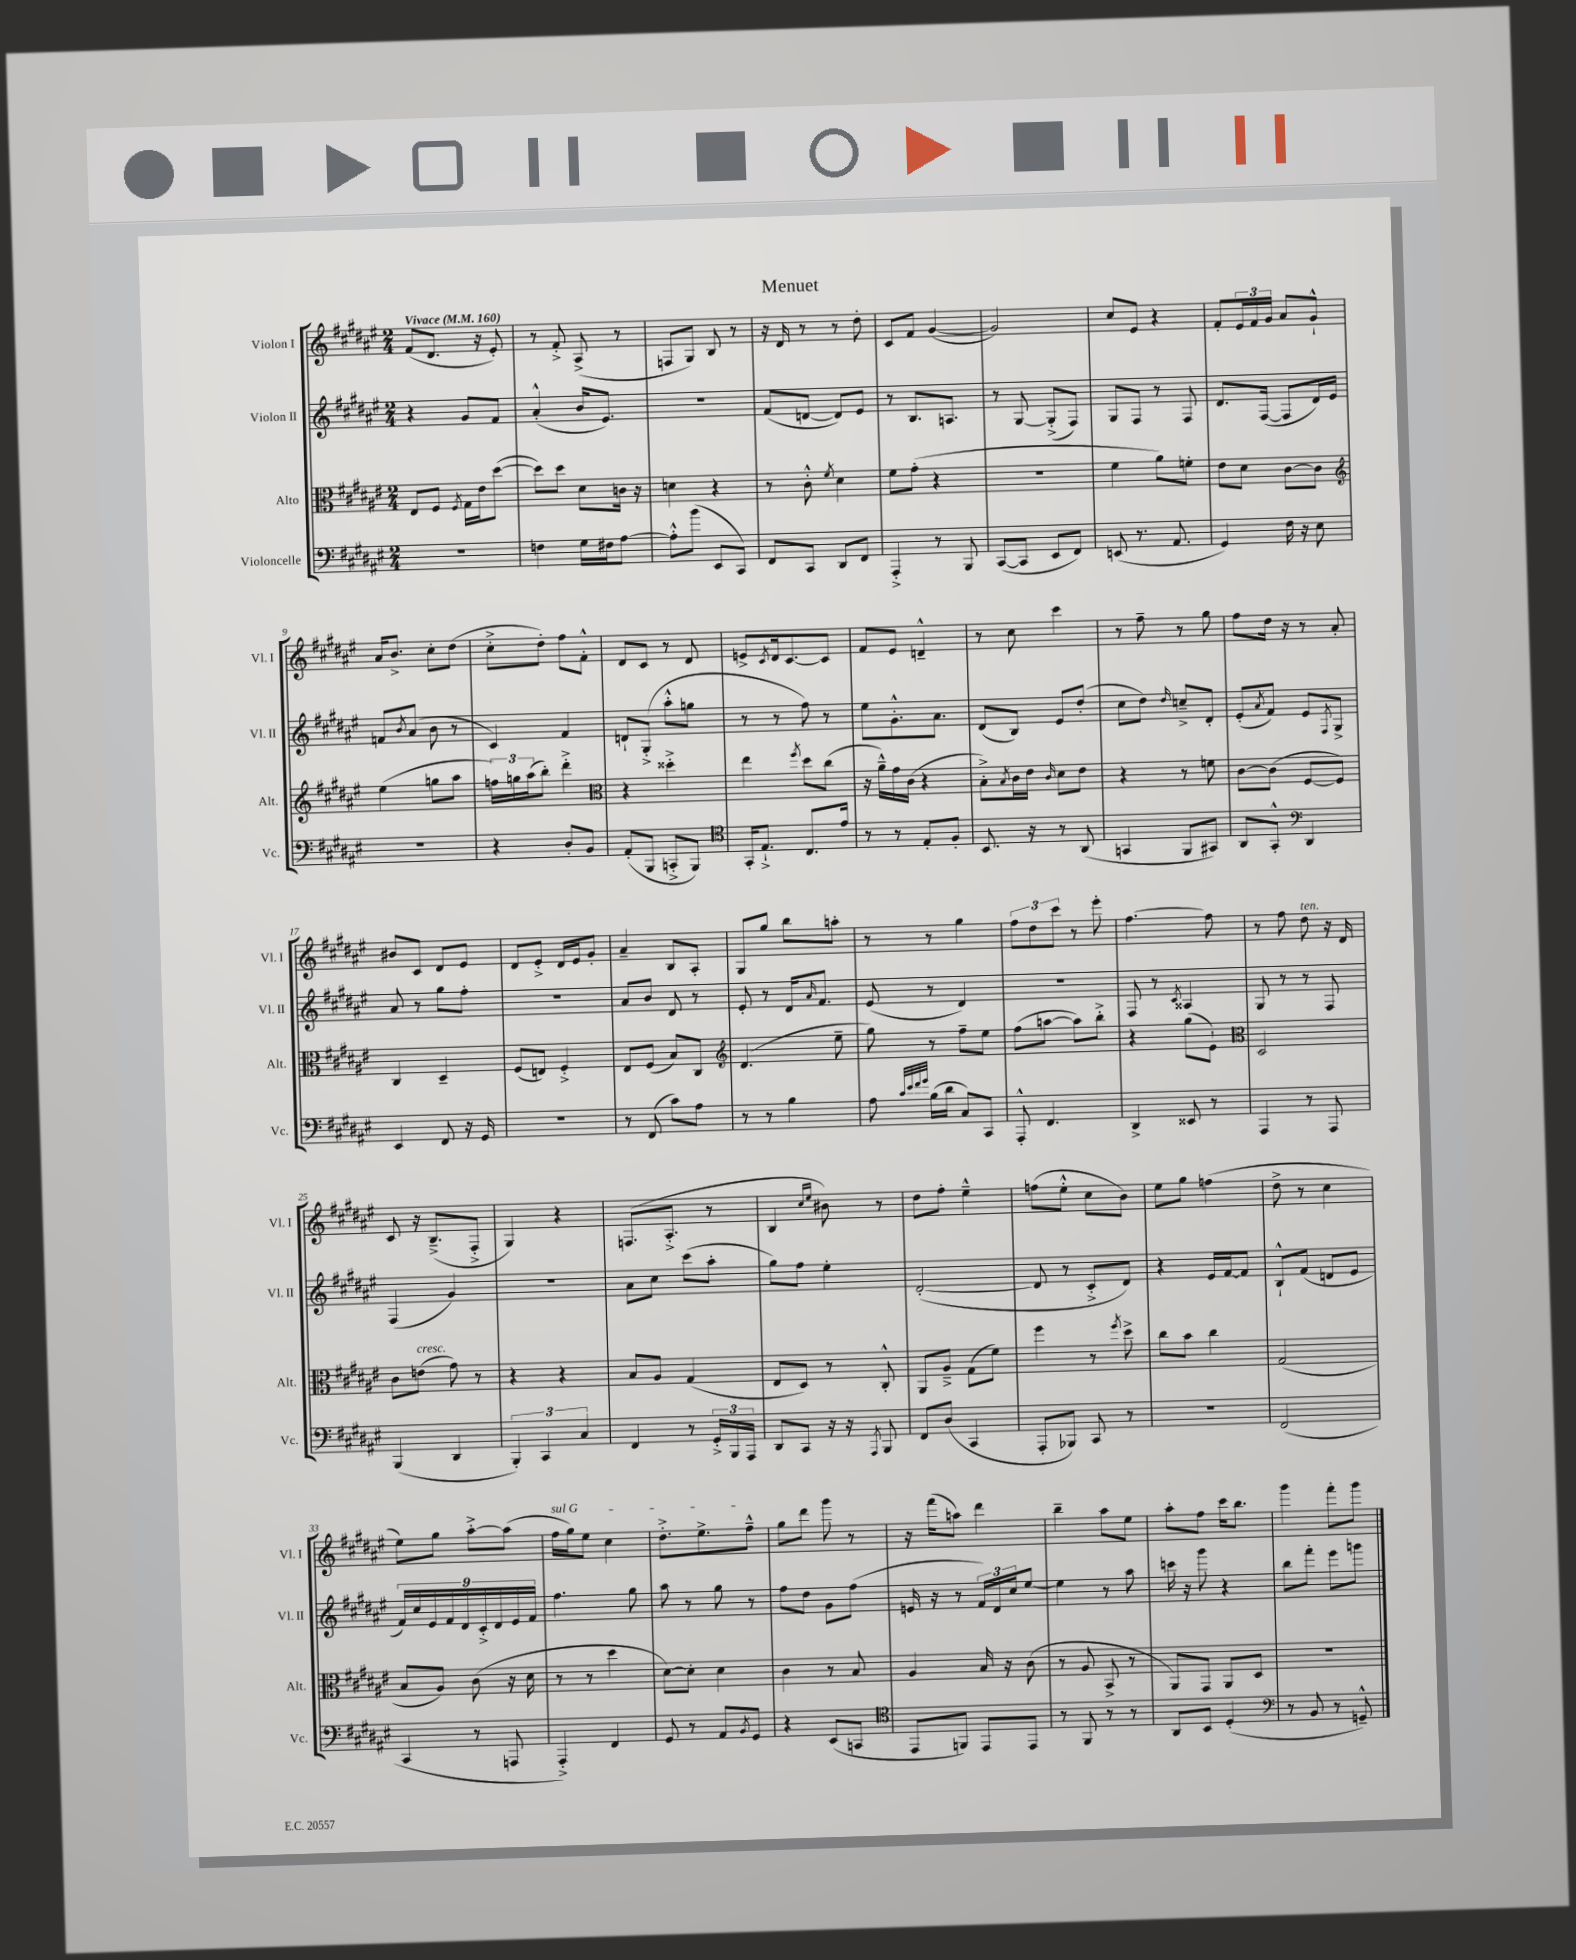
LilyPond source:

\header { title = "Menuet" }
<<
\new StaffGroup <<
\new Staff = "s0" \with { instrumentName = "Violon I" shortInstrumentName = "Vl. I" } {
    \clef treble \key fis \major \numericTimeSignature \time 2/4 \tempo "Vivace" 4 = 160
    fis'8( dis'8. r16 eis'8-.) |
    r8 fis'8-.-> ais8->( r8 |
    f8 gis8) b8 r8 |
    r16 dis'16 r8 r8 dis''8-. |
    cis'8 fis'8 gis'4~( |
    gis'2) |
    cis''8 eis'8 r4 |
    fis'8-. \tuplet 3/2 { eis'16 fis'16 gis'16 } ais'8 gis'8-!-^ |
    ais'16 b'8.-> cis''8-. dis''8( |
    cis''8-.-> dis''8-.) fis''8 fis'8-.-^ |
    dis'8 cis'8 r8 dis'8 |
    e'8-> \acciaccatura { cis'8 } dis'16 cis'8.~ cis'8 |
    fis'8 eis'8 d'4---^ |
    r8 cis''8 cis'''4 |
    r8 fis''8-- r8 gis''8 |
    fis''8 dis''16 r16 r8 ais'8-. |
    bis'8 cis'8 dis'8 eis'8 |
    dis'8 eis'8-.-> dis'16 eis'16 gis'8-. |
    ais'4-- b8 ais8-. |
    gis8 gis''8 b''8 a''8-. |
    r8 r8 gis''4 |
    \tuplet 3/2 { fis''8 dis''8 cis'''8 } r8 eis'''8-. |
    fis''4.~ fis''8 |
    r8 fis''8 dis''8^\markup { \italic "ten." } r16 dis'16 |
    cis'8 r16 b8.--->( fis8-.-> |
    gis4) r4 |
    f8.( ais8.-.-> r8 |
    b4 \grace { cis''16 eis''16 } bis'8) r8 |
    dis''8 fis''8-. eis''4---^ |
    f''8( eis''8-.-^ cis''8 b'8) |
    eis''8 gis''8 f''4( |
    dis''8-> r8 cis''4 |
    eis''8) gis''8 ais''8~-.-> ais''8( |
    \once \override TextSpanner.bound-details.left.text = \markup { \italic "sul G" } fis''16\startTextSpan gis''16) eis''8 cis''4 |
    dis''8.-.-> eis''8.-> fis''8---^\stopTextSpan |
    gis''8 dis'''8 gis'''8 r8 |
    r16 fis'''16( a''8) dis'''4 |
    b''4-- ais''8 eis''8 |
    ais''8-. fis''8 cis'''16 b''8. |
    gis'''4 fis'''8-. gis'''8 \bar "|." |
}
\new Staff = "s1" \with { instrumentName = "Violon II" shortInstrumentName = "Vl. II" } {
    \clef treble \key fis \major \numericTimeSignature \time 2/4
    r4 gis'8 fis'8 |
    ais'4-.-^( b'16 eis'8.) |
    R2 |
    fis'8( d'8~ d'8) eis'8 |
    r8 b8. a8. |
    r8 gis8~ gis8-.->( fis8) |
    gis8 fis8 r8 fis8 |
    dis'8. fis16~( fis8 dis'16) eis'16 |
    f'8 \acciaccatura { b'8 } ais'8( b'8 r8 |
    cis'4) fis'4 |
    d'8-! gis8-.->( ais''8-.-^ g''8 |
    r8 r8 fis''8) r8 |
    eis''8 gis'8.-.-^ ais'8. |
    dis'8( b8) eis'8 dis''8-.( |
    cis''8 dis''8) \grace { dis''16 } c''8---> dis'8-. |
    eis'8-.( \acciaccatura { ais'8 } fis'8) eis'8 \acciaccatura { fis8 } gis8-> |
    ais'8 r8 gis''8 fis''8-. |
    R2 |
    ais'8 b'8 dis'8 r8 |
    eis'8-. r8 dis'16 \grace { ais'16 } fis'8. |
    eis'8( r8 dis'4) |
    r2 |
    fis8 r8 \acciaccatura { cis'8 } aisis4 |
    gis8 r8 r8 fis8 |
    fis4( gis'4) |
    R2 |
    ais'8 cis''8 cis'''8( ais''8-. |
    gis''8) fis''8 eis''4-. |
    dis'2~-.( |
    dis'8 r8 cis'8-.-> dis'8) |
    r4 eis'16 fis'16~ fis'8 |
    b8-!-^ fis'8( d'8 eis'8 |
    \tuplet 9/8 { fis'16) cis''16 eis'16 fis'16 dis'16 cis'16-.-> dis'16 eis'16 fis'16 } |
    fis''4. gis''8 |
    ais''8 r8 gis''8 r8 |
    fis''8 dis''8 gis'8 fis''8( |
    e'16 r16 r8 \tuplet 3/2 { fis'16) dis'16 cis''16 } eis''8~ |
    eis''4 r8 ais''8 |
    c'''16 r16 gis'''8 r4 |
    b''8 fis'''8-. eis'''8 g'''8 \bar "|." |
}
\new Staff = "s2" \with { instrumentName = "Alto" shortInstrumentName = "Alt." } {
    \clef alto \key fis \major \numericTimeSignature \time 2/4
    eis8 fis8 \acciaccatura { fis8 } gis16 eis'16 dis''8~( |
    dis''8) dis''8 dis'8 c'16 r16 |
    d'4 r4 |
    r8 cis'8-.-^ \acciaccatura { fis'8 } dis'4 |
    fis'8 gis'8-.( r4 |
    R2 |
    fis'4 ais'8) f'8-. |
    eis'8 dis'8 cis'8~ cis'8 |
    \clef treble eis''4( g''8 ais''8 |
    \tuplet 3/2 { f''16) g''16 ais''16( } b''8-.) dis'''4-.-> |
    \clef alto r4 disis''4-.-> |
    eis''4 \acciaccatura { fis''8 } dis''8 cis''8( |
    r16 ais'16---^) gis'16 cis'16( r4 |
    b8-.->) \acciaccatura { b8 } cis'16 eis'16 \grace { cis'16 } dis'8 eis'8 |
    r4 r8 f'8 |
    cis'8~ cis'8( fis8~ fis8) |
    cis4 dis4-- |
    fis8( e8) fis4-.-> |
    eis8 fis8( b8) cis8 |
    \clef treble dis'4.( eis''8-- |
    gis''8) r8 fis''8-- eis''8 |
    fis''8( a''8~ a''8) b''8-.-> |
    r4 gis''8( eis'8-!) |
    \clef alto dis2 |
    cis'8 e'8^\markup { \italic "cresc." }( gis'8) r8 |
    r4 r4 |
    b8 ais8 gis4( |
    eis8 dis8) r8 cis8-.-^ |
    ais,8 ais8---> gis8( fis'8) |
    fis''4 r8 \acciaccatura { fis''8 } dis''8-> |
    cis''8 b'8 cis''4 |
    gis2( |
    b8 ais8) cis'8( r16 dis'16 |
    r8 r8 dis''4 |
    dis'8~) dis'8-. dis'4 |
    cis'4 r8 b8 |
    ais4 b16 r16 cis'8( |
    r8 ais8 b,8-> r8 |
    ais,8) gis,8 ais,8 dis8 |
    r2 \bar "|." |
}
\new Staff = "s3" \with { instrumentName = "Violoncelle" shortInstrumentName = "Vc." } {
    \clef bass \key fis \major \numericTimeSignature \time 2/4
    r2 |
    f4 gis16 fis16 ais8~ |
    ais8-.-^ b'8( eis,8 cis,8) |
    fis,8 cis,8 dis,8 fis,8 |
    ais,,4-.-> r8 b,,8 |
    cis,8~( cis,8 eis,8 fis,8) |
    e,8( r8. ais,8. |
    gis,4) fis16 r16 eis8 |
    R2 |
    r4 dis8-. b,8 |
    ais,8-.( b,,8 c,8-.-> b,,8) |
    \clef tenor gis,16-. eis8.-!-> cis8. eis'16 |
    r8 r8 eis8-. fis8-. |
    b,8. r16 r8 ais,8( |
    g,4 fis,8 gis,8) |
    ais,8 gis,8-.-^ \clef bass dis,4 |
    eis,4 fis,8 r16 gis,16 |
    r2 |
    r8 fis,8( cis'8) ais8 |
    r8 r8 b4 |
    ais8 \grace { cis'32 eis'32 fis'32 gis'32 } b16( dis'16 cis8) cis,8 |
    ais,,8-.-^ fis,4. |
    dis,4-> eisis,8 r8 |
    ais,,4 r8 ais,,8 |
    b,,4( dis,4 |
    \tuplet 3/2 { b,,4-.) cis,4 cis4 } |
    fis,4 r8 \tuplet 3/2 { gis,16-.-> b,,16 ais,,16 } |
    dis,8 cis,8 r16 r16 \acciaccatura { ais,,8 } b,,8 |
    fis,8 dis8( cis,4 |
    ais,,8-. bes,,8) cis,8 r8 |
    r2 |
    fis,2( |
    cis,4 r8 a,,8 |
    ais,,4-.->) fis,4 |
    gis,8 r8 ais,8 \acciaccatura { b,8 } gis,8 |
    r4 eis,8( c,8 |
    \clef tenor eis,8 f,8) eis,8 eis,8 |
    r8 fis,8 r8 r8 |
    ais,8 b,8 dis4-.( |
    \clef bass r8 b,8 r8 g,8---^) \bar "|." |
}
>>
>>
